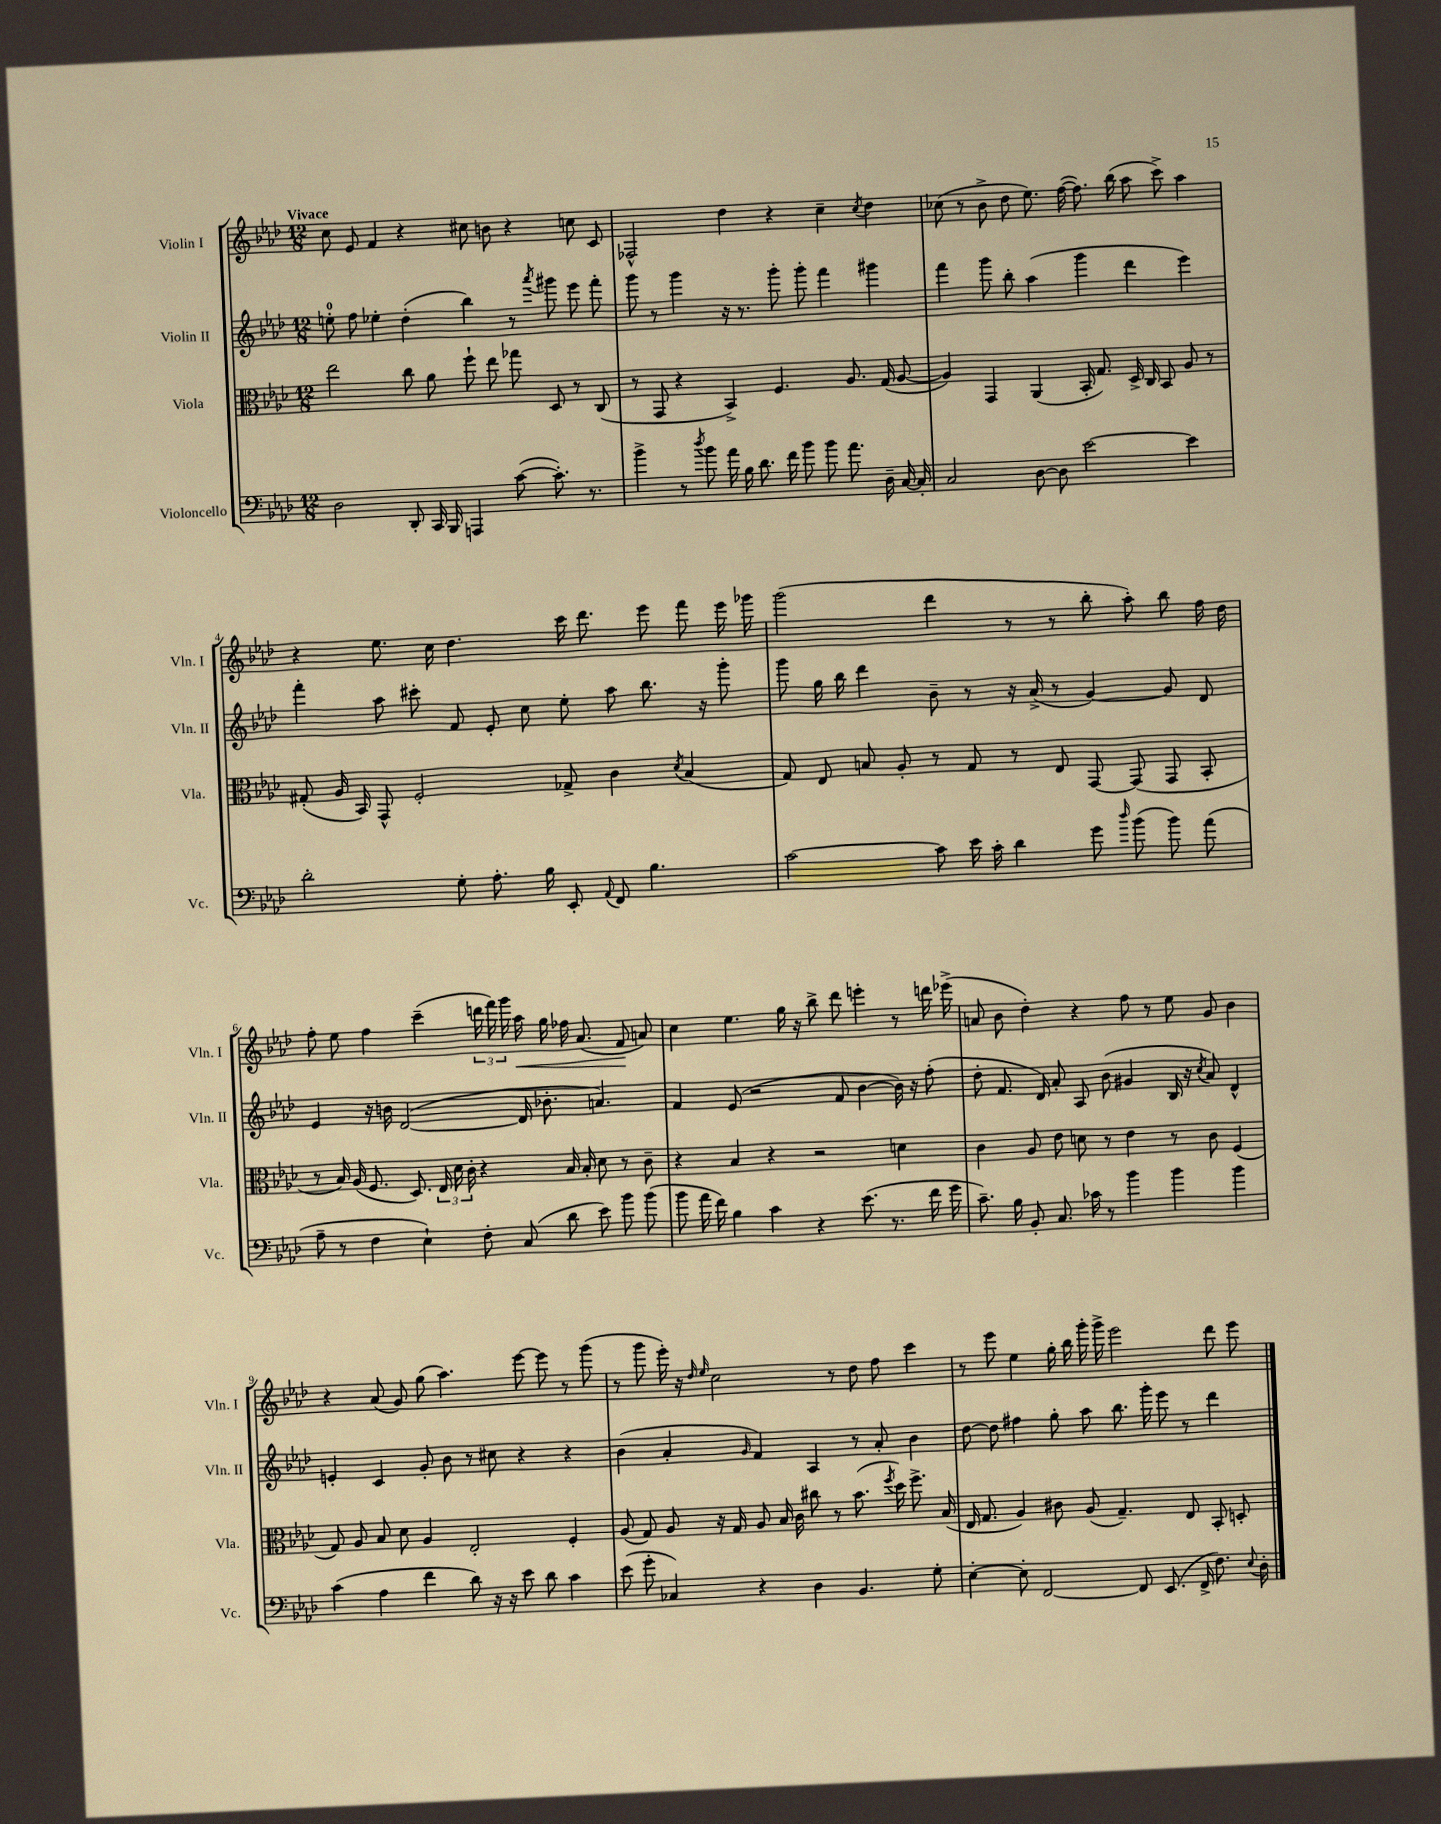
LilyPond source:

<<
\new StaffGroup <<
\new Staff = "s0" \with { instrumentName = "Violin I" shortInstrumentName = "Vln. I" } {
    \clef treble \key aes \major \numericTimeSignature \time 12/8 \tempo "Vivace"
    \autoBeamOff c''8 ees'8 f'4 r4 cis''8 b'8 r4 c''8 c'8 |
    fes2-^ des''4 r4 c''4-- \acciaccatura { c''8 } des''4 |
    ces''8( r8 bes'8-> des''8 ees''8.) f''16~( f''8.) bes''16( aes''8 c'''8->) aes''4 |
    r4 ees''8. c''16 des''4. c'''16 des'''8. ees'''8 f'''8 ees'''16 ges'''16 |
    g'''2( des'''4 r8 r8 bes''8-. aes''8-.) bes''8 f''16 des''16 |
    f''8-. ees''8 f''4 c'''4--( \tuplet 3/2 { d'''16 f'''16) g'''16 } aes''16\< g''16 fes''16 aes'8.( f'8\! a'8) |
    c''4 ees''4. g''16 r16 bes''8-> des'''8 e'''4-. r8 d'''16 ees'''16->( |
    a'8 bes'8 des''4-.) r4 f''8 r8 ees''8 g'8 bes'4 |
    r4 aes'8( g'8) g''8( aes''4.) ees'''8~ ees'''8 r8 g'''8( |
    r8 g'''8 ees'''16-.) r16 \grace { des''16 ees''16 } c''2 r8 des''8 f''8 c'''4 |
    r8 ees'''8 ees''4 g''16-. bes''16 g'''16-. g'''16-> ees'''2 des'''8 ees'''8 \bar "|." |
}
\new Staff = "s1" \with { instrumentName = "Violin II" shortInstrumentName = "Vln. II" } {
    \clef treble \key aes \major \numericTimeSignature \time 12/8
    \autoBeamOff e''8-0-. f''8 ees''4-. des''4-.( bes''4) r8 \acciaccatura { aes'''8 } gis'''8 ees'''8 f'''8-. |
    g'''8 r8 g'''4 r16 r8. g'''8-. g'''8-. f'''4 gis'''4 |
    f'''4 g'''8 bes''8-. aes''4( g'''4 des'''4 ees'''4) |
    f'''4-. aes''8 cis'''8-. f'8 ees'8-. c''8 ees''8-. aes''8 bes''8. r16 g'''8-. |
    g'''8 g''16 bes''16 des'''4 bes'8-- r8 r16 aes'16->( r8 g'4~) g'8 des'8 |
    ees'4 r16 b'16 des'2~( des'16 bes'8.-. a'4.) |
    f'4 ees'8( r2 f'8 bes'4~ bes'16) r16 f''8-.( |
    des''8-. f'8. des'16) aes'8-. aes8 bes'8( gis'4 bes16 r16 \acciaccatura { c''8 } aes'8) des'4-^ |
    e'4-. c'4 g'8-. bes'8 r8 cis''8 r4 r4 |
    bes'4( aes'4-. \grace { g'16 } f'4) aes4 r8 aes'8-. bes'4 |
    des''8~ des''8 fis''4 g''8-. aes''8 bes''8. g'''16-. ees'''8 r8 des'''4 \bar "|." |
}
\new Staff = "s2" \with { instrumentName = "Viola" shortInstrumentName = "Vla." } {
    \clef alto \key aes \major \numericTimeSignature \time 12/8
    \autoBeamOff ees''2 c''8 aes'8 f''8-! ees''8 ges''8 des8 r8 c8( |
    r8 g,8 r4 bes,4->) f4. aes8. g16( aes8~ |
    aes4) g,4 aes,4( bes,16-. g8.) des16-> c16 bes,8 aes8 r8 |
    gis8-.( aes16 bes,16) g,8-^ f2-. ges8-> c'4 \acciaccatura { des'8 } bes4( |
    g8) ees8 b8 aes8-. r8 g8 r8 ees8 g,8~ g,8( g,8 bes,8-. |
    r8 bes16) aes16( f8. des8.) \tuplet 3/2 { ees16 des'16 c'16-. } r4 bes16 bes16-. des'8 r8 c'8-- |
    r4 bes4 r4 r2 d'4 |
    c'4 aes8 ees'8 d'8 r8 ees'4 r8 c'8 f4( |
    g8) aes8 bes8 des'8 aes4 ees2-. f4-. |
    aes8( g8) aes8 r16 g16 aes8 bes16 c'16 cis''8 r8 bes'8.( \acciaccatura { f''8 } des''16) f''8.-> bes16( |
    ees16 g8. aes4) cis'8 aes8( g4.--) ees8 bes,8-. d8-. \bar "|." |
}
\new Staff = "s3" \with { instrumentName = "Violoncello" shortInstrumentName = "Vc." } {
    \clef bass \key aes \major \numericTimeSignature \time 12/8
    \autoBeamOff des2 des,8-. c,16 bes,,16 a,,4 c'8~( c'8.-.) r8. |
    bes'4-> r8 \acciaccatura { des''8 } bes'8 aes'16 bes16 des'8. f'16 bes'8 bes'8 aes'8. des16-- c16~ c16-. |
    c2 des8~ des8 ees'2~ ees'4 |
    des'2-. g8-. aes8.-. bes16 ees,8-. \appoggiatura { aes,8 } f,8 bes4. |
    c'2~ c'8 ees'16 c'16-. des'4 g'8 \grace { des''16 } bes'8( bes'8) aes'8( |
    aes8-- r8 f4 ees4-!) f8-. c8( des'8 ees'8) bes'8 bes'8( |
    bes'8 aes'16 f'16) bes4 c'4 r4 ees'8.( r8. f'16 g'16 |
    c'8.--) bes16 bes,8-. c8. ces'16 r8 bes'4 bes'4 bes'4 |
    c'4( aes4 f'4 des'8) r16 r16 ees'8 des'8 c'4 |
    ees'8( g'8-. ces4) r4 des4 bes,4. g8-. |
    ees4~-. ees8-. f,2~ f,8 ees,8.( f,16-> f8.) \appoggiatura { ees8 } des16-. \bar "|." |
}
>>
>>
